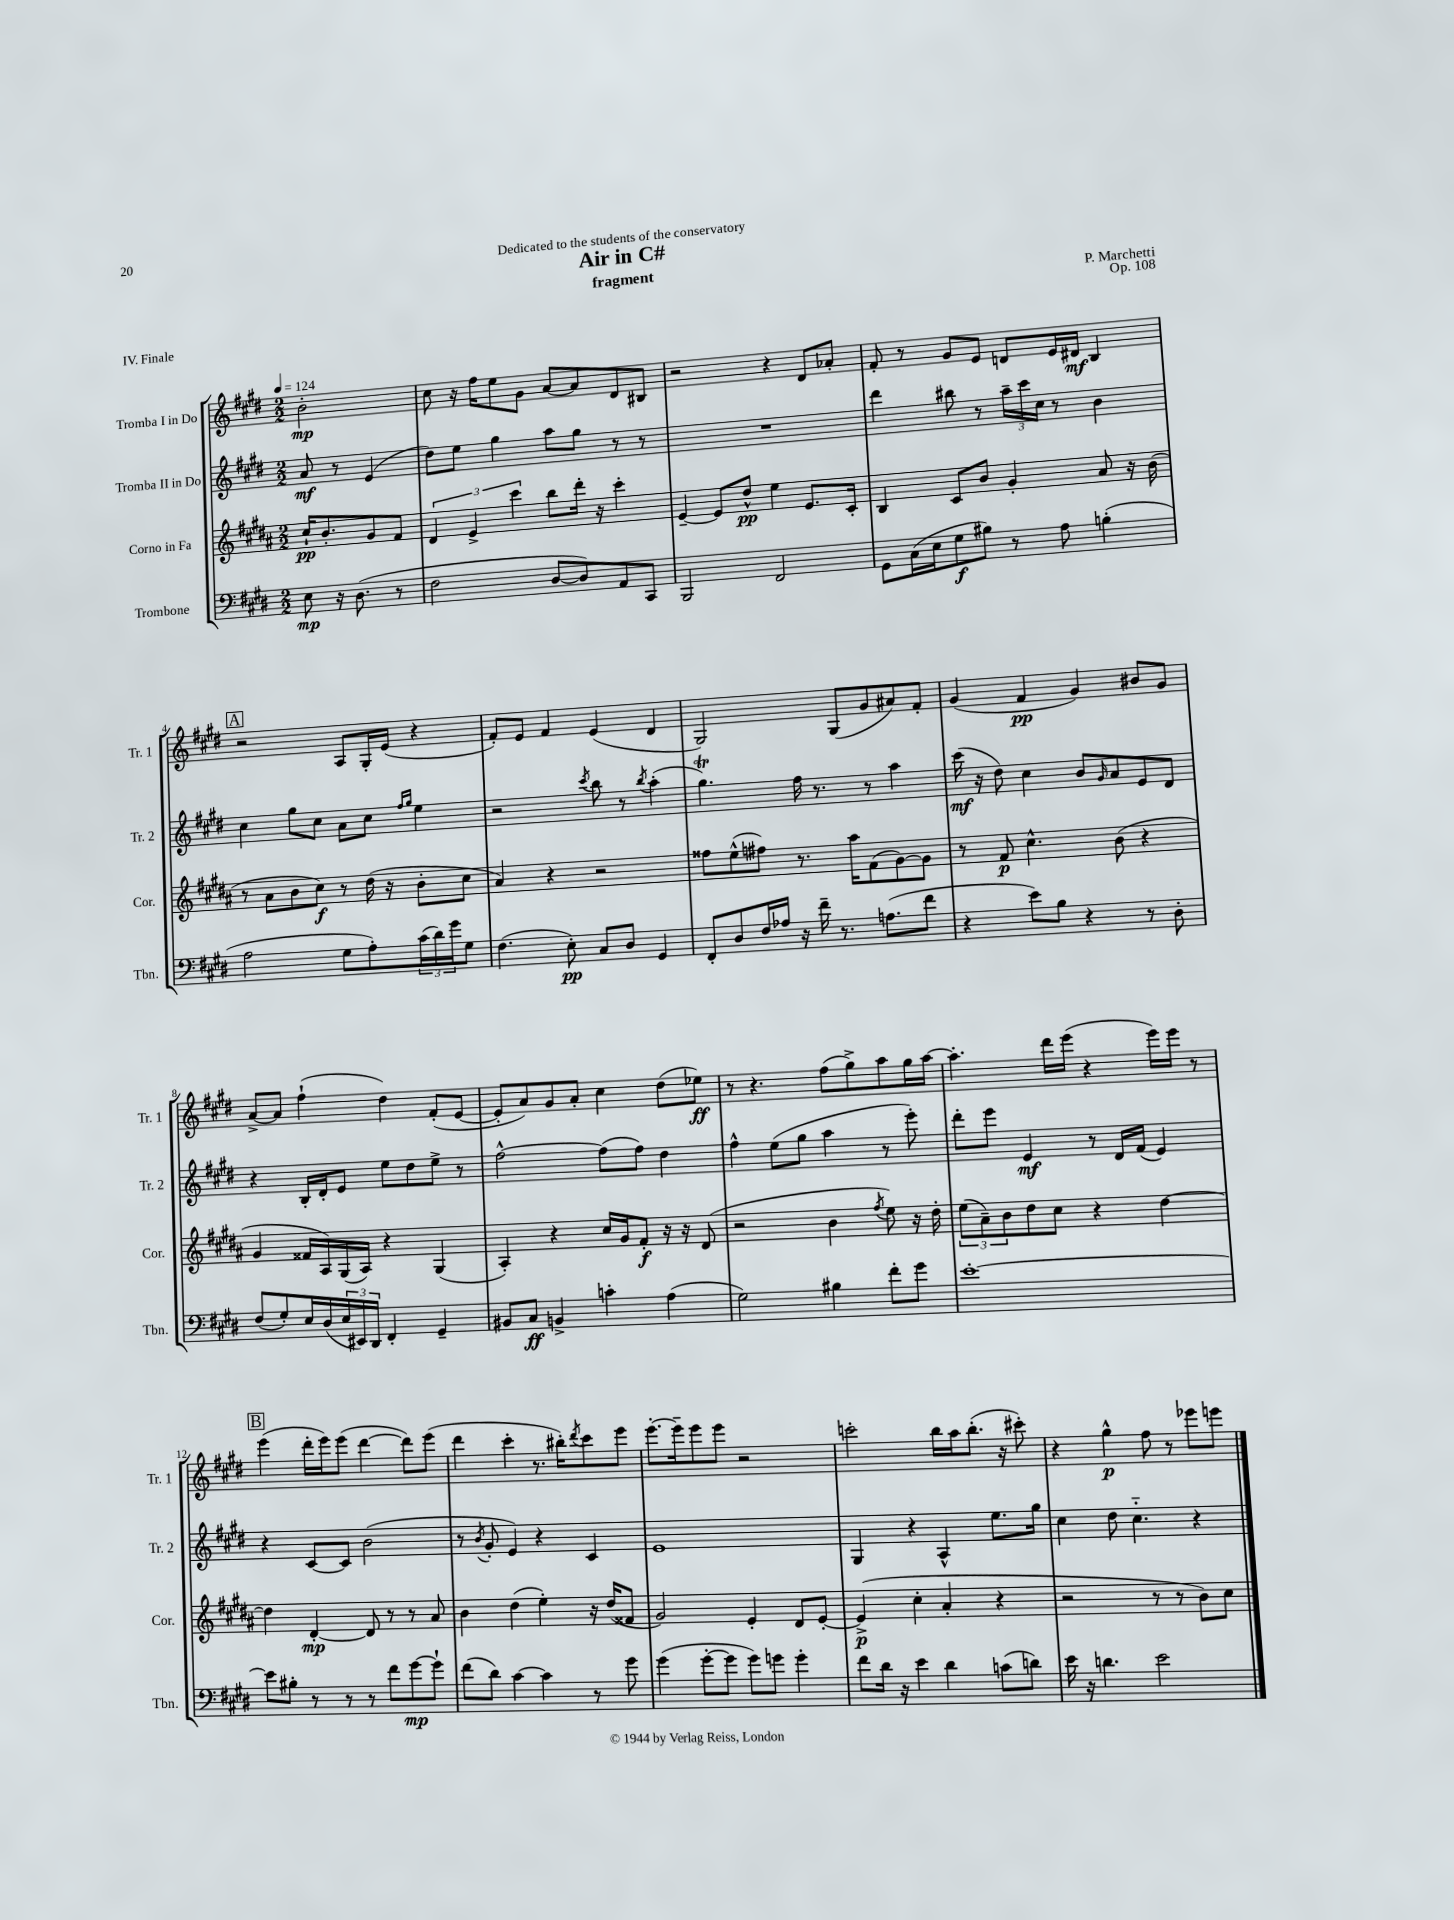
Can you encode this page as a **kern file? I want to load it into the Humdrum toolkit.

**kern	**kern	**kern	**kern
*staff4	*staff3	*staff2	*staff1
*clefF4	*clefG2	*clefG2	*clefG2
*k[f#c#g#d#]	*k[f#c#g#d#a#]	*k[f#c#g#d#]	*k[f#c#g#d#]
*M2/2	*M2/2	*M2/2	*M2/2
*MM124	*MM124	*MM124	*MM124
8E	16cc#`	8a	2b'
.	8.b'	.	.
16r	.	8r	.
(8.D#	.	.	.
.	8g#	(4e	.
8r	8f#	.	.
=	=	=	=
2F#	6d#	8dd#)	8cc#
.	.	8ee	16r
.	6e^	.	.
.	.	.	16ff#
.	.	4gg#	8ee
.	6ccc#	.	.
.	.	.	8g#
[8D#	8bb	8aa	[8a
8D#])	16ddd#'	8gg#	8a]
.	16r	.	.
8AA	4ccc#'	8r	8d#
8CC#	.	8r	8B#
=	=	=	=
2BBB	[4e~	1r	2r
.	8e]	.	.
.	8dd#^^	.	.
2FF#	4ee	.	4r
.	8.e	.	8d#
.	.	.	8a-'
.	16c#'	.	.
=	=	=	=
8GG#	4B	4ddd#	8f#'
(16C#	.	.	8r
16E	.	.	.
8G#	8c#	8bb#	8g#
8B#)	8b	8r	8e
8r	4g#'	24aa~	8d
.	.	24ccc#	.
.	.	24cc#	.
8A	.	8r	16e
.	.	.	16d#
(4B'	8a#	4b	4B
.	16r	.	.
.	(16b	.	.
=	=	=	=
2A	8r	4cc#	2r
.	8a#	.	.
.	8b	8gg#	.
.	8cc#)	8cc#	.
8G#	8r	8a	8A
8A')	(16dd#	8cc#	16G#'
.	16r	.	(16e
.	.	16qqff#	.
.	.	16qqgg#	.
(24c#	8b'	4ee	4r
24d#)	.	.	.
24g#	.	.	.
8G#	8cc#	.	.
=	=	=	=
(4.F#	4a#)	2r	8f#')
.	.	.	8e
.	4r	.	4f#
8E')	.	.	.
.	.	8qccc#	.
8C#	2r	8bb	(4e
8D#	.	8r	.
.	.	8qbb	.
4GG#	.	(4aa'	4d#
=	=	=	=
8FF#'	8ff##	4.gg#)	2G#)
8D#	(8ee^^	.	.
16F#	8ff#)	.	.
16A-	.	.	.
16r	8.r	16ff#	.
16f#~	.	8.r	.
8.r	.	.	(8G#
.	16aa#	.	.
.	(8f#	8r	8g#
(8.A	.	.	.
.	[8g#)	4aa	8a#)
8f#	8g#]	.	8f#'
=	=	=	=
4r	8r	(16ccc#	(4g#
.	.	16r	.
.	8f#	8dd#)	.
8e)	4.cc#^^	4cc#	4f#
8B	.	.	.
4r	.	8b	4g#)
.	.	16qqg#	.
.	(8b	8a	.
8r	4r	8e	8b#
8D#'	.	8d#	8g#
=	=	=	=
(8F#	4g#	4r	[8a^
8G#')	.	.	8a]
16E	16f##	16B'	(4ff#`
(16D#	16A#)	16d#'	.
24E	(16G#	8e	.
24EE#)	.	.	.
.	16A#)	.	.
24DD#	.	.	.
4FF#'	4r	8ee	4dd#)
.	.	8dd#	.
4GG#~	(4G#	8ee^	(8f#'
.	.	8r	[8e
=	=	=	=
8BB#	4A#')	[2ff#^^	8e']
8C#	.	.	8a)
4BB^	4r	.	8g#
.	.	.	8a'
4c'	16cc#	(8ff#]	4cc#
.	16g#	.	.
.	8f#'	8ff#)	.
(4A	16r	4dd#	(8dd#
.	16r	.	.
.	(8d#	.	8ee-)
=	=	=	=
2G#)	2r	4ff#^^	8r
.	.	.	4.r
.	.	(8ee	.
.	.	8gg#	.
4B#	4b	4aa	(8ff#
.	.	.	8gg#^)
.	8qff#	.	.
8f#'	8ee)	8r	8aa
8g#	16r	8eee')	16gg#
.	16dd#'	.	[16aa
=	=	=	=
[1e'	(12ee	8ddd#'	4.aa']
.	12a#~)	.	.
.	.	8eee	.
.	12b	.	.
.	8dd#	4e	.
.	8cc#	.	16ddd#
.	.	.	(16eee
.	4r	8r	4r
.	.	16d#	.
.	.	(16f#	.
.	[4dd#	4e)	16eee)
.	.	.	16eee
.	.	.	8r
=	=	=	=
8e]	4dd#]	4r	(4eee
8B#'	.	.	.
8r	[4d#'	[8c#	16ddd#'
.	.	.	16eee)
8r	.	8c#]	(8eee
8r	8d#]	(2b	[4ddd#
8f#	8r	.	.
[8g#	8r	.	8ddd#])
8g#`]	8a#	.	(8eee
=	=	=	=
(8f#	4b	8r	4ddd#
.	.	8qb	.
8d#)	.	8g#'	.
[4c#	(4dd#	4e)	4ccc#'
4c#]	4ee')	4r	8.r
.	.	.	16bb#')
.	.	.	8qddd#
8r	16r	4c#	8ccc#
.	(16dd#	.	.
8g#	8f##	.	8eee
=	=	=	=
(4g#	2g#)	1e	[8.eee'
.	.	.	16eee~]
[8g#'	.	.	8eee
8g#]	.	.	8eee
8g#)	4e'	.	2r
8g	.	.	.
4g'	8d#	.	.
.	[8e'	.	.
=	=	=	=
8f#	(4e^]	4G#	2ccc'
16d#	.	.	.
16r	.	.	.
4e	4cc#'	4r	.
4d#	4a#'	4A^^	16bb
.	.	.	16aa
.	.	.	(8.bb'
(8c	4r	8.ee	.
.	.	.	16r
8d)	.	.	8ccc#')
.	.	16gg#	.
=	=	=	=
16e	2r	4cc#	4r
16r	.	.	.
4.d	.	.	.
.	.	8dd#	4gg#^^
.	.	4.cc#'~	.
2e	8r	.	8ff#
.	8r	.	8r
.	8b)	4r	8eee-
.	8cc#	.	8eee
==	==	==	==
*-	*-	*-	*-
